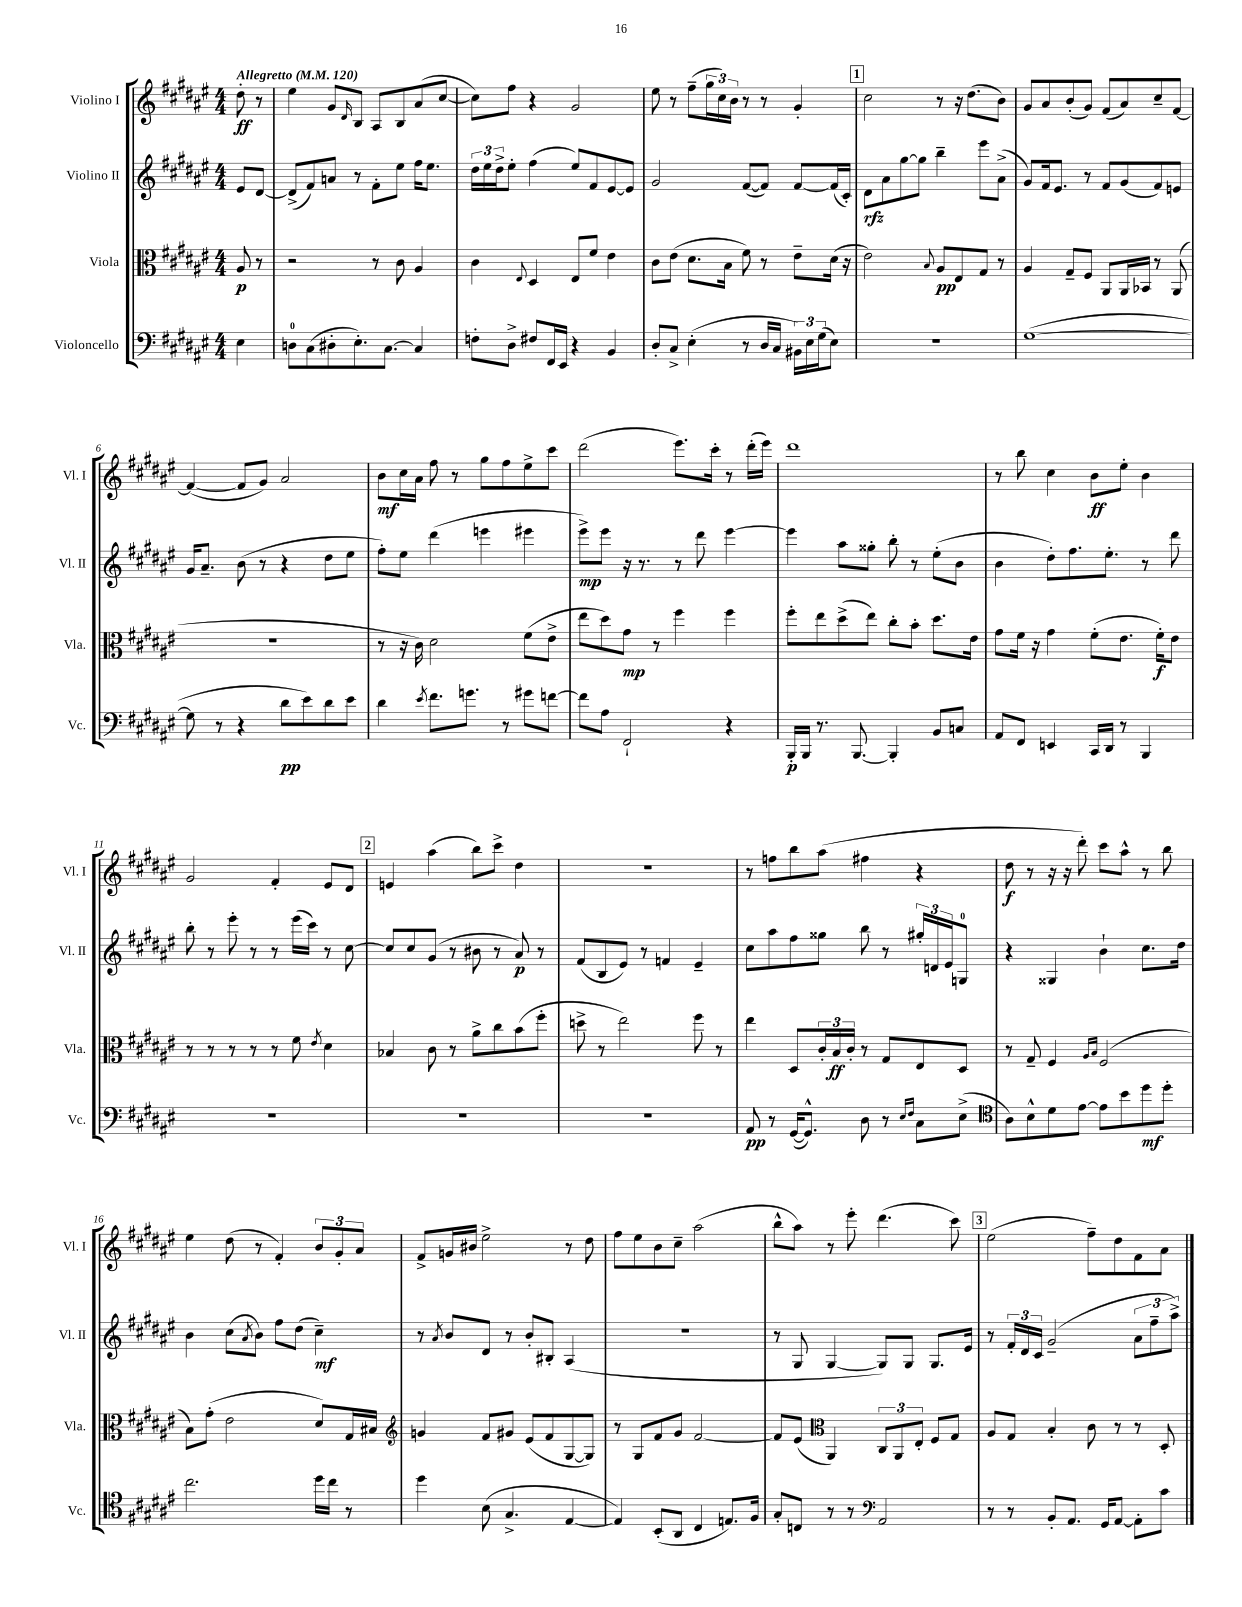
<<
\new StaffGroup <<
\new Staff = "s0" \with { instrumentName = "Violino I" shortInstrumentName = "Vl. I" } {
    \clef treble \key fis \major \numericTimeSignature \time 4/4 \partial 4 \tempo "Allegretto" 4 = 120
    dis''8-.\ff r8 |
    eis''4 gis'8 \grace { dis'16 } b8 ais8 b8 ais'8( cis''8~ |
    cis''8) fis''8 r4 gis'2 |
    eis''8 r8 fis''8--( \tuplet 3/2 { gis''16 cis''16) b'16 } r8 r8 gis'4-. |
    \mark \markup { \box "1" } cis''2 r8 r16 dis''8.( b'8) |
    gis'8 ais'8 b'8-.( gis'8) fis'8( ais'8) cis''8-- fis'8~ |
    fis'4~( fis'8 gis'8) ais'2 |
    b'8\mf cis''16 ais'16 fis''8 r8 gis''8 fis''8 eis''8-> cis'''8 |
    dis'''2( eis'''8.) cis'''16-. r8 dis'''16-.( eis'''16) |
    dis'''1 |
    r8 b''8 cis''4 b'8\ff eis''8-. b'4 |
    gis'2 fis'4-. eis'8 dis'8 |
    \mark \markup { \box "2" } e'4 ais''4( b''8) cis'''8-> dis''4 |
    r1 |
    r8 f''8 b''8 ais''8( fis''4 r4 |
    dis''8\f r8 r16 r16 dis'''8-.) cis'''8 ais''8-^ r8 b''8 |
    eis''4 dis''8( r8 fis'4-.) \tuplet 3/2 { b'8 gis'8-. ais'8 } |
    fis'8-> g'16 bis'16 eis''2-> r8 dis''8 |
    fis''8 eis''8 b'8 cis''8-- ais''2( |
    b''8-^ ais''8) r8 eis'''8-. dis'''4.( cis'''8) |
    \mark \markup { \box "3" } eis''2( fis''8--) dis''8 fis'8 ais'8 \bar "|." |
}
\new Staff = "s1" \with { instrumentName = "Violino II" shortInstrumentName = "Vl. II" } {
    \clef treble \key fis \major \numericTimeSignature \time 4/4 \partial 4
    eis'8 dis'8~ |
    dis'8->( fis'8) a'8 r8 fis'8-. eis''8 fis''16 eis''8. |
    \tuplet 3/2 { dis''16 eis''16 dis''16-> } eis''8-. fis''4( eis''8) fis'8 eis'8~ eis'8 |
    gis'2 fis'8~( fis'8) fis'8~ fis'16( cis'16-.) |
    \mark \markup { \box "1" } dis'8\rfz ais'8 gis''8~ gis''8 b''4-- eis'''8 ais'8->( |
    gis'8) fis'16 eis'8. r8 fis'8 gis'8( fis'8) e'8 |
    gis'16 ais'8.-- b'8( r8 r4 dis''8 eis''8 |
    fis''8-.) eis''8 dis'''4( e'''4 eis'''4 |
    eis'''8->\mp) eis'''8 r16 r8. r8 dis'''8 eis'''4~ |
    eis'''4 ais''8 gisis''8-. b''8-. r8 eis''8-.( b'8 |
    b'4 dis''8-.) fis''8. eis''8.-. r8 dis'''8 |
    b''8-. r8 eis'''8-. r8 r8 eis'''16( cis'''16) r8 cis''8~ |
    \mark \markup { \box "2" } cis''8 cis''8 gis'8( r8 bis'8 r8 ais'8\p) r8 |
    fis'8( b8 eis'8) r8 f'4 eis'4-- |
    cis''8 ais''8 fis''8 gisis''8 b''8 r8 \tuplet 3/2 { gis''16-. d'16 eis'16 } g8-0 |
    r4 gisis4 b'4-! cis''8. dis''16 |
    b'4 cis''8( \acciaccatura { ais'8 } b'8) fis''8 dis''8( cis''4--\mf) |
    r8 \acciaccatura { ais'8 } b'8 dis'8 r8 b'8-. bis8-. ais4( |
    r1 |
    r8 gis8 gis4~ gis8) gis8 gis8. eis'16 |
    \mark \markup { \box "3" } r8 \tuplet 3/2 { fis'16-. dis'16 cis'16 } gis'2--( \tuplet 3/2 { ais'8 fis''8-- ais''8->) } \bar "|." |
}
\new Staff = "s2" \with { instrumentName = "Viola" shortInstrumentName = "Vla." } {
    \clef alto \key fis \major \numericTimeSignature \time 4/4 \partial 4
    ais8\p r8 |
    r2 r8 cis'8 ais4 |
    cis'4 \appoggiatura { eis8 } dis4 eis8 fis'8 eis'4 |
    cis'8 eis'8( dis'8. b16 fis'8) r8 eis'8-- dis'16( r16 |
    \mark \markup { \box "1" } eis'2) \appoggiatura { b8 } ais8\pp eis8 gis8 r8 |
    ais4 gis8-- fis8 ais,8 ais,16 bes,16 r8 ais,8( |
    R1 |
    r8 r16 cis'16) dis'2 fis'8( eis'8-> |
    eis''8 dis''8) gis'8\mp r8 fis''4 fis''4 |
    fis''8-. eis''8 dis''8->( eis''8) cis''8-. b'8-. dis''8. eis'16 |
    gis'8 fis'16 r16 gis'4 fis'8-.( eis'8. fis'16-.\f) eis'8 |
    r8 r8 r8 r8 r8 fis'8 \acciaccatura { eis'8 } dis'4 |
    \mark \markup { \box "2" } bes4 cis'8 r8 ais'8-> cis''8 b'8( fis''8-. |
    d''8-> r8 eis''2) fis''8 r8 |
    eis''4 dis8 \tuplet 3/2 { cis'16-. b16\ff cis'16-. } r8 gis8 eis8 dis8 |
    r8 gis8-- fis4 \grace { ais16 b16 } fis2( |
    b8) gis'8-.( eis'2 dis'8) gis16 bis16 |
    \clef treble g'4 fis'8 gis'8 eis'8( fis'8 gis8~ gis8) |
    r8 gis8 fis'8 gis'8 fis'2~ |
    fis'8 eis'8( \clef alto ais,4) \tuplet 3/2 { cis8 ais,8 eis8-. } fis8 gis8 |
    \mark \markup { \box "3" } ais8 gis8 b4-. cis'8 r8 r8 dis8-. \bar "|." |
}
\new Staff = "s3" \with { instrumentName = "Violoncello" shortInstrumentName = "Vc." } {
    \clef bass \key fis \major \numericTimeSignature \time 4/4 \partial 4
    eis4 |
    d8-0 cis8( dis8-. eis8.-.) cis8.~ cis4 |
    f8-. dis8-> fis8 fis,16 eis,16 r4 b,4 |
    dis8-. cis8-> eis4-.( r8 dis16 cis16 \tuplet 3/2 { bis,16) eis16 gis16( } eis8) |
    \mark \markup { \box "1" } r1 |
    gis1~( |
    gis8 r8 r4 dis'8\pp eis'8) dis'8 eis'8 |
    dis'4 \acciaccatura { eis'8 } fis'8. g'8. r8 gis'8 f'8~ |
    f'8 ais8 fis,2-! r4 |
    b,,16-.\p b,,16 r8. b,,8.~ b,,4-. b,8 c8 |
    ais,8 fis,8 e,4 cis,16 dis,16 r8 b,,4 |
    R1 |
    \mark \markup { \box "2" } R1 |
    R1 |
    ais,8\pp r8 gis,16~( gis,8.-^) dis8 r8 \grace { eis16 fis16 } cis8 eis8->( |
    \clef tenor ais8) b8-^ dis'8 eis'8~ eis'8 b'8 dis''8\mf dis''8-. |
    cis''2. dis''16 cis''16 r8 |
    dis''4 b8( gis4.-> eis4~ |
    eis4) b,8-.( ais,8 cis4 e8.) fis16 |
    gis8-. c8 r8 r8 \clef bass ais,2 |
    \mark \markup { \box "3" } r8 r8 b,8-. ais,8. gis,16 ais,8~ ais,8-. cis'8 \bar "|." |
}
>>
>>
